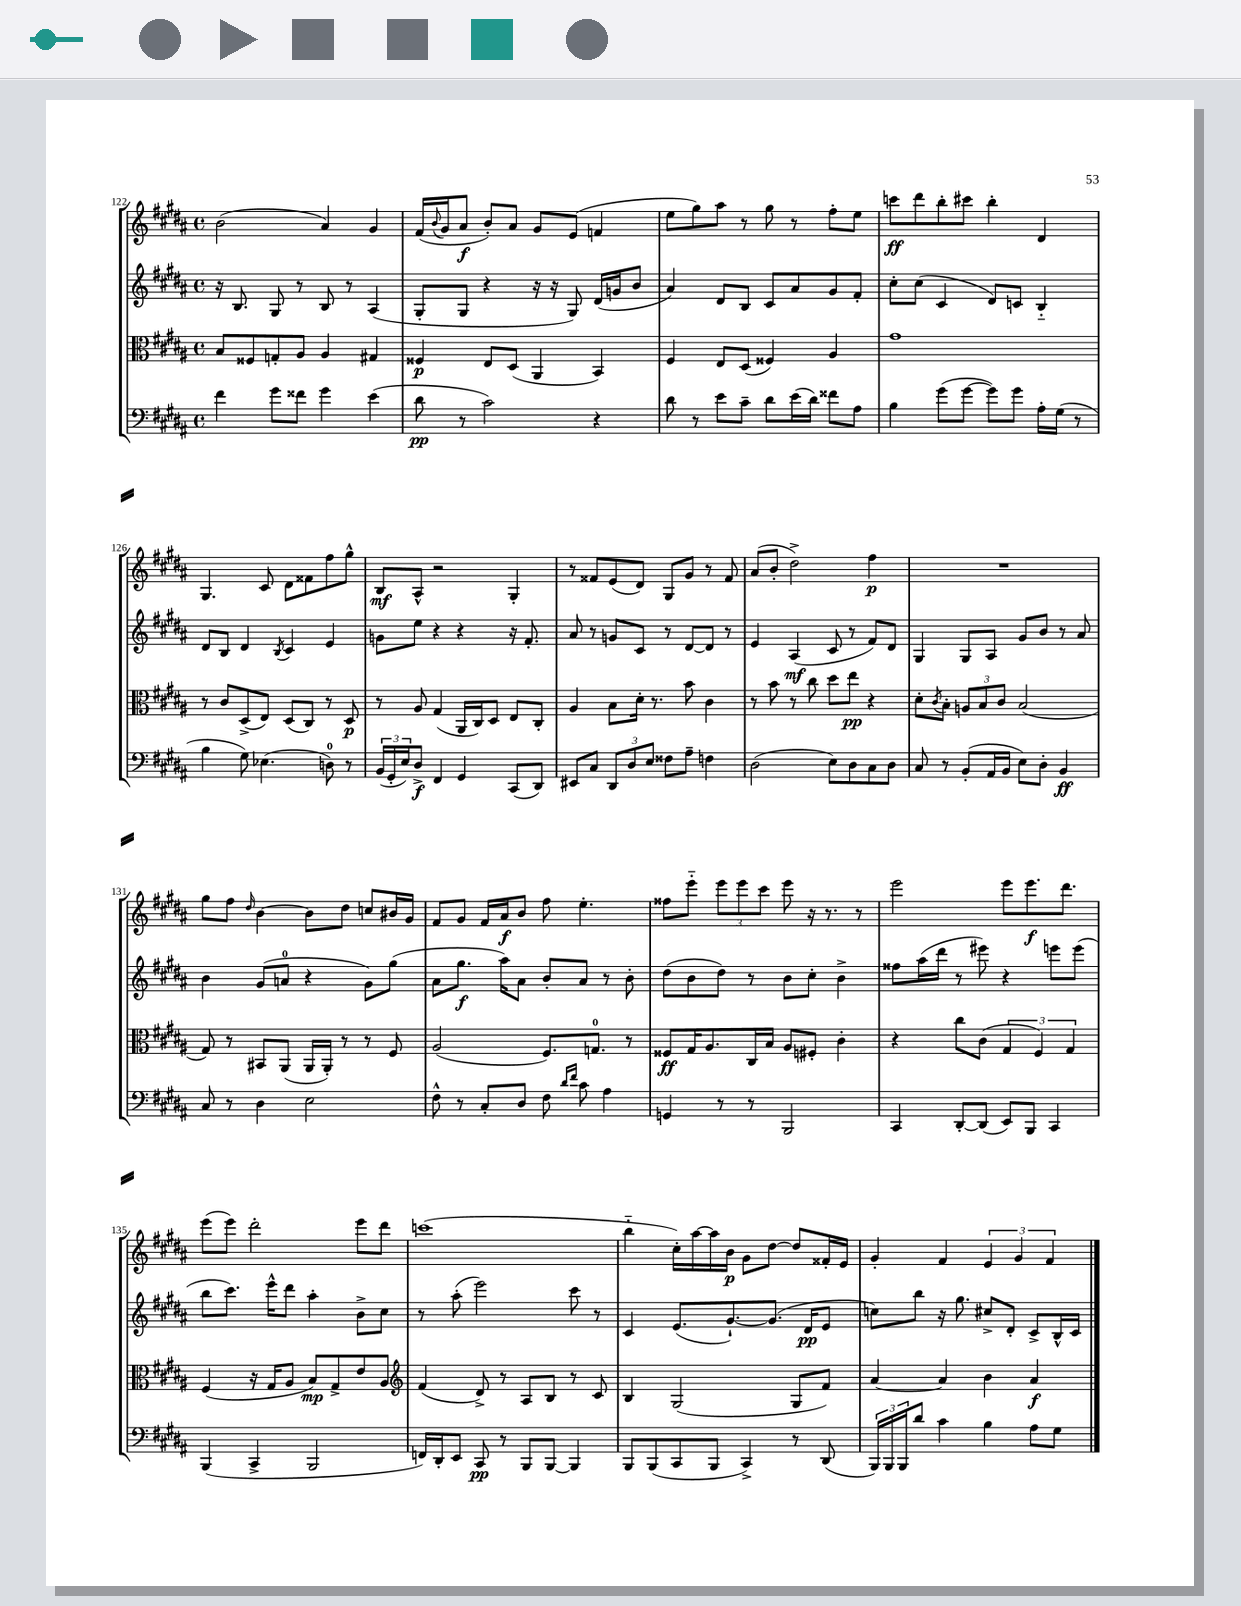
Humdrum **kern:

**kern	**kern	**kern	**kern
*staff4	*staff3	*staff2	*staff1
*clefF4	*clefC3	*clefG2	*clefG2
*k[f#c#g#d#a#]	*k[f#c#g#d#a#]	*k[f#c#g#d#a#]	*k[f#c#g#d#a#]
*M4/4	*M4/4	*M4/4	*M4/4
*met(c)	*met(c)	*met(c)	*met(c)
4f#\	8B/L	16r	(2b\
.	.	8.B/	.
.	8F##/	.	.
8g#\L	8G'/	8G#/	.
8f##\J	8A#/J	8r	.
4g#\	4A#/	8B/	4a#/)
.	.	8r	.
(4e\	4G#/	(4A#/	4g#/
=	=	=	=
8d#\	4F##/	8G#'/L	(16f#/LL
.	.	.	8qqb/
.	.	.	16g#/J
8r	.	8G#/J	8a#/J
2c#\)	8E/L	4r	8b'/L)
.	(8D#/J	.	8a#/J
.	4AA#/	16r	8g#/L
.	.	16r	.
.	.	8G#/)	(8e/J
4r	4BB/)	(16d#/LL	4f/
.	.	16g/J	.
.	.	8b/J	.
=	=	=	=
8d#\	4F#/	4a#/)	8ee\L
8r	.	.	8gg#\)
8e\L	8E/L	8d#/L	8aa#\J
8c#~\J	(8D#/J	8B/J	8r
8d#\L	4F##/)	8c#/L	8gg#\
(16e\L	.	8a#/	8r
16d#\JJ)	.	.	.
8f##\L	4A#/	8g#/	8ff#'\L
8A#\J	.	8f#'/J	8ee\J
=	=	=	=
4B\	1g#	8cc#'\L	8ccc\L
.	.	(8cc#\J	8ddd#\
(8g#\L	.	4c#/	8bb'\
[8g#\J	.	.	8ccc#\J
8g#\]L)	.	8d#/L)	4bb'\
8g#\J	.	8c/J	.
16A#'\LL	.	4B'~/	4d#/
(16G#\JJ	.	.	.
8r	.	.	.
=	=	=	=
4B\	8r	8d#/L	4.G#/
.	8c#/L	8B/J	.
8G#\)	(8D#^/	4d#/	.
(4.E-\	8E/J)	.	8c#/
.	.	8qB/	.
.	(8D#/L	4c#/	8d#\L
.	8C#/J)	.	8f##\
8D\)	8r	4e/	8ff#\
8r	8D#/	.	8gg#^^\J
=	=	=	=
(24BB/LL	8r	8g\L	8B/L
24GG#'/	.	.	.
24E/J)	.	.	.
8D#^/J	8A#/	8ee\J	8A#^^/J
4FF#/	(4G#/	4r	2r
4GG#/	16AA#/LL	4r	.
.	16C#/J)	.	.
.	8D#/J	.	.
(8CC#/L	8E/L	16r	4G#'/
.	.	8.f#'/	.
8DD#/J)	8C#'/J	.	.
=	=	=	=
8EE#/L	4A#/	8a#/	8r
8C#/J	.	8r	8f##/L
12DD#/L	8B\L	8g/L	(8e/
12D#/	.	.	.
.	16d#'\Jk	8c#/J	8d#/J)
12E/J	.	.	.
.	8.r	.	.
8F##\L	.	8r	8G#/L
8A#~\J	8b\	[8d#/L	8g#/J
4F\	4c#\	8d#/]J	8r
.	.	8r	8f##/
=	=	=	=
(2D#\	8r	4e/	(8a#/L
.	8b\	.	8b'/J
.	8r	(4A#/	2dd#^\)
.	8cc#\	.	.
8E\L)	8dd#\L	8c#/	.
8D#\	8ee\J	8r	.
8C#\	4r	8f#/L)	4ff#\
8D#\J	.	8d#/J	.
=	=	=	=
8C#/	8d#'\L	4G#/	1r
.	8qc#/	.	.
8r	8B'\J	.	.
(8BB'/L	12A/L	8G#/L	.
.	12B/	.	.
16AA#/L	.	8A#/J	.
.	12c#/J	.	.
16BB/JJ	.	.	.
8E\L)	(2B/	8g#/L	.
8D#'\J	.	8b/J	.
4BB/	.	8r	.
.	.	8a#/	.
=	=	=	=
8C#/	8G#/)	4b\	8gg#\L
8r	8r	.	8ff#\J
.	.	.	16qqdd#/
4D#\	8BB#/L	(8g#/L	[4b\
.	(8AA#/J	8a/J	.
2E\	16AA#/LL	4r	8b\]L
.	16AA#'/JJ)	.	.
.	8r	.	8dd#\J
.	8r	8g#\L)	8cc/L
.	8F#/	(8gg#\J	16b#/L
.	.	.	16g#/JJ
=	=	=	=
8F#^^\	(2A#/	8a#\L	8f#/L
8r	.	8.gg#\J	8g#/J
8C#'/L	.	.	16f#/LL
.	.	16aa#\LK)	16a#/J
8D#/J	.	8a#\J	8b/J
8F#\	8.F#/L)	8b'/L	8ff#\
16qqd#/LL	.	.	.
16qqf#/JJ	.	.	.
8c#\	.	8a#/J	4.ee'\
.	8.G/J	.	.
4A#\	.	8r	.
.	8r	8b'\	.
=	=	=	=
4GG/	8F##/L	(8dd#\L	8ff##\L
.	16G#/K	8b\	8eee'~\J
.	8.A#/	.	.
8r	.	8dd#\J)	12eee\L
.	.	.	12eee\
8r	16C#/L	8r	.
.	.	.	12ccc#\J
.	16B/JJ	.	.
2BBB/	8A#/L	8b\L	8eee\
.	8F#'/J	8cc#'\J	16r
.	.	.	8.r
.	4c#'\	4b^\	.
.	.	.	8r
=	=	=	=
4CC#/	4r	8ff##\L	2eee\
.	.	(16aa#\L	.
.	.	16ddd#\JJ	.
[8DD#'/L	8cc#\L	8r	.
(8DD#/]J	(8c#\J	8eee#\)	.
8EE/L)	6G#/	4r	8eee\L
8BBB/J	.	.	8.eee\
.	6F#/)	.	.
4CC#/	.	8eee\L	.
.	.	.	8.ddd#\J
.	6G#/	.	.
.	.	(8eee\J	.
=	=	=	=
(4BBB/	(4F#/	8bb\L	(8eee\L
.	.	8.ccc#\J)	8eee\J)
4CC#^/	16r	.	2ddd#'\
.	16G#/LK	16eee^^\LK	.
.	8A#/J	8ddd#\J	.
2BBB/	8B/L)	4aa#'\	.
.	8G#^/	.	.
.	8e/	8b^\L	8eee\L
.	8A#/J	8cc#\J	8ddd#\J
=	=	=	=
*	*clefG2	*	*
16FF/LL)	(4f#/	8r	(1ccc
16DD#'/J	.	.	.
8EE/J	.	(8aa#'\	.
8CC#/	8d#^/)	2eee\)	.
8r	8r	.	.
8BBB/L	8A#/L	.	.
[8BBB/J	8B/J	.	.
4BBB/]	8r	8ccc#\	.
.	8c#/	8r	.
=	=	=	=
8BBB/L	4B/	4c#/	4bb'~\
(8BBB/	.	.	.
8CC#/	(2G#/	(8.e/L	16cc#'\LL)
.	.	.	[16aa#\
8BBB/J	.	.	16aa#\]
.	.	[8.g#`/)	16b\JJ
4CC#^/)	.	.	8g#\L
.	.	(8.g#/]J	[8dd#\J
8r	8G#/L	.	8dd#/]L
.	.	16d#/LK	.
(8DD#/	8f#/J)	8e/J	16f##'/L
.	.	.	16e/JJ
=	=	=	=
24BBB/LL)	[4a#/	8cc\L)	4g#'/
24BBB/	.	.	.
24BBB/J	.	.	.
8d#/J	.	8bb\J	.
4c#\	4a#/]	16r	4f#/
.	.	8.gg#\	.
4B\	4b\	8cc#^/L	6e/
.	.	8d#'/J	.
.	.	.	6g#/
8A#\L	4a#/	8c#^/L	.
.	.	.	6f#/
8G#\J	.	16B^^/L	.
.	.	16c#/JJ	.
==	==	==	==
*-	*-	*-	*-
